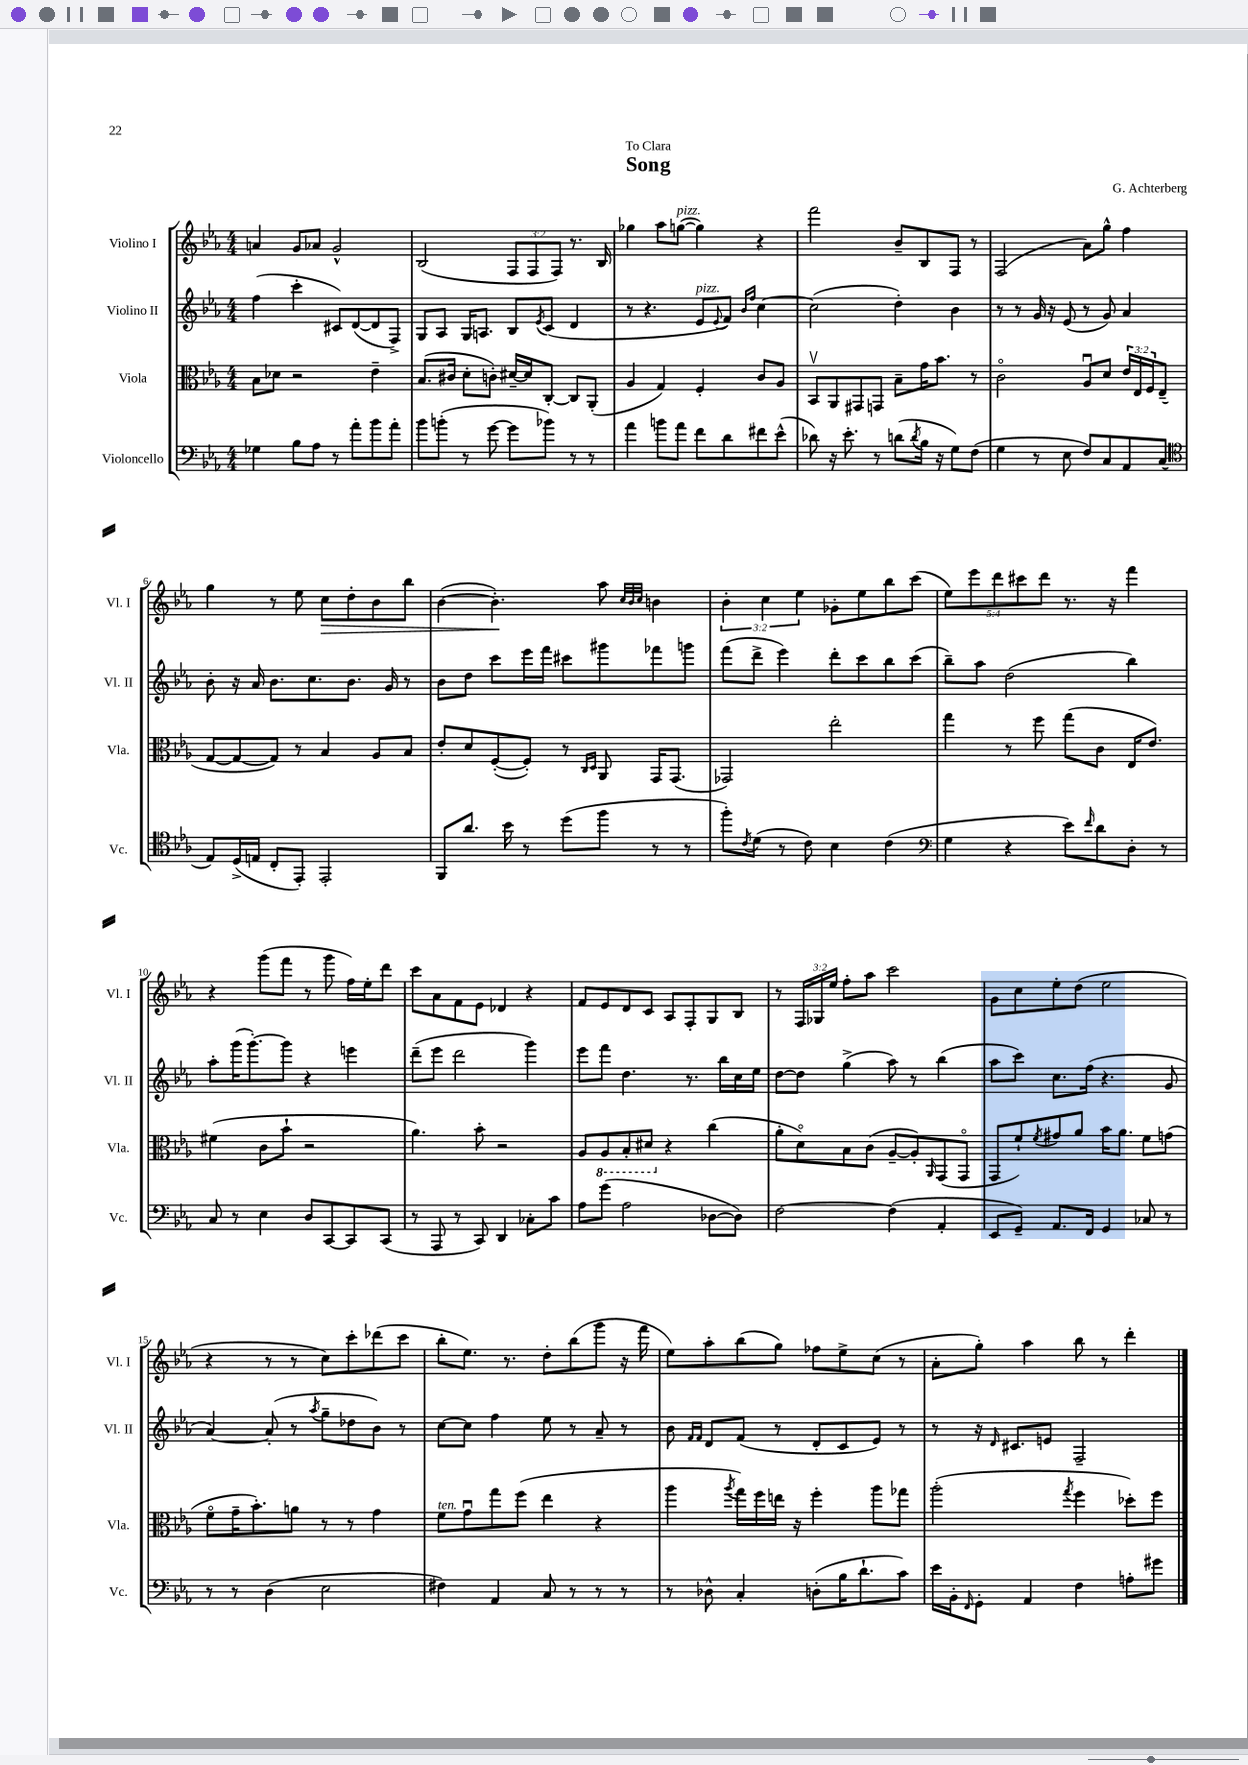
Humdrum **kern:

**kern	**kern	**kern	**kern
*staff4	*staff3	*staff2	*staff1
*clefF4	*clefC3	*clefG2	*clefG2
*k[b-e-a-]	*k[b-e-a-]	*k[b-e-a-]	*k[b-e-a-]
*M4/4	*M4/4	*M4/4	*M4/4
4G-	8B-	(4ff	4a
.	8d-	.	.
8B-	2r	4ccc'	8g
8A-	.	.	8a-
8r	.	8c#)	2g^^
8a-'	.	([8d	.
8b-	4e-~	8d]	.
8a-'	.	8F^)	.
=	=	=	=
8b-	(8.B-	8G	(2B-
(8b'	.	8A-	.
.	16c#	.	.
8r	8d'	16G	.
.	.	8.A	.
[8g	8c')	.	.
8g]	[16d#~	8B-	12F
.	16d#]	.	.
.	.	.	12F
.	.	8qe-	.
8b-)	[8C'	(8c	.
.	.	.	12F)
8r	8C]	4d	8.r
8r	(8AA-'	.	.
.	.	.	16B-
=	=	=	=
4a-	4A-	8r	4gg-
.	.	4.r	.
8b	4G)	.	8aa-
8a-	.	.	([8gg
8f	4F'	8e-	4gg])
.	.	8qqe-	.
8d	.	8f)	.
.	.	16qqb-	.
.	.	16qqff	.
8f#	8c	[4cc	4r
(8e-^^	8A-	.	.
=	=	=	=
8d-)	8BB-v	(2cc]	2fff
16r	8AA-	.	.
8.e-'	.	.	.
.	8GG#	.	.
8r	8GG	.	.
(8d	8B-~	4dd')	8b-~
8qd	.	.	.
16B-	16g	.	8B-
16r	8.b-	.	.
8G)	.	4b-	8F
(8F	8r	.	8r
=	=	=	=
4G	2co	8r	(2F
.	.	8r	.
8r	.	16g	.
.	.	16r	.
8E-	.	(8e-	.
8F)	8A-u	8r	8a-)
8C	8d	8g)	8gg^^
8AA-	24e-	4a-	4ff
.	24E-	.	.
.	24F	.	.
(8C	(8E-~	.	.
=	=	=	=
*clefC4	*	*	*
8E-)	[8G	8b-'	4gg
(16D^	8G_	16r	.
16E	.	16a-	.
8C'	8G])	8.b-	8r
8EE-')	8r	.	8ee-
.	.	8.cc	.
2EE-'	4B-	.	8cc
.	.	8.b-	8dd'
.	8A-	.	8b-
.	.	16g	.
.	8B-	8r	8bb-
=	=	=	=
8FF	8e-'	8b-	([4b-
8.a-	8d	8dd	.
.	([8F'	8ccc	4.b-'])
16b-	.	.	.
8r	8F'])	16eee-	.
.	.	16fff	.
(8dd	8r	8ccc#	.
.	16qqC	.	.
.	16qqD	.	.
8ff	8AA-	8ggg#	8aa-
.	.	.	32qqcc
.	.	.	32qqb-
.	.	.	32qqcc
8r	16GG	8fff-	4b
.	(8.GG	.	.
8r	.	8ggg	.
=	=	=	=
8ff')	2GG-)	(8fff	6b-'
8qc	.	.	.
(8d	.	8ddd^	.
.	.	.	6cc
8r	.	4eee-)	.
.	.	.	6ee-
8c)	.	.	.
4B-	2ee-'	8ddd'	8g-'
.	.	8ccc	8ee-
(4c	.	8bb-	8bb-
.	.	(8ccc	(8ccc
=	=	=	=
*clefF4	*	*	*
4G	4gg	8bb-~)	10ee-)
.	.	.	10eee-
.	.	8aa-	.
.	.	.	10ddd
4r	8r	(2dd	.
.	.	.	10ccc#
.	8ff	.	.
.	.	.	10ddd
8e-)	(8gg	.	8.r
16qqf	.	.	.
8d	8c	.	.
.	.	.	16r
8D'	16E-	4bb-)	4fff
.	8.e-)	.	.
8r	.	.	.
=	=	=	=
8C	(4f#	8aa-'	4r
8r	.	(16ggg	.
.	.	[8.ggg')	.
4E-	8c	.	(8ggg
.	8b-`	8ggg]	8fff
8D	2r	4r	8r
[8CC	.	.	8ggg
8CC]	.	4eee	16ff)
.	.	.	16ee-'
(8CC	.	.	8ddd
=	=	=	=
8r	4.a-)	(8ddd~	8ccc
8AAA-	.	8eee-	8a-
8r	.	2ddd	8f
8CC)	8b-'	.	8e-
4DD	2r	.	4d-
8C-'	.	4ggg)	4r
8c	.	.	.
=	=	=	=
8A-	8A-	8eee-	8f
(8g	8AA-	8fff	8e-
2A-	8BB-'	4.dd	8d
.	8D#	.	8c
.	4r	.	8A-
.	.	8.r	8F'
[8D-	(4cc	.	8G
.	.	16bb-	.
8D-])	.	16cc	8B-
.	.	16ee-	.
=	=	=	=
[2F	8a-'	[8dd	8r
.	8do)	8dd]	24F
.	.	.	24G-
.	.	.	24ee-
.	8B-	(4gg^	8ff'
.	(8c	.	8aa-
(4F]	[8A-~	8aa-)	2ccc
.	8A-'])	8r	.
.	16qqAA-	.	.
4AA-'	(8GG	(4bb-	.
.	8GGo	.	.
=	=	=	=
8EE-	8GG	8aa-	8g
8GG~)	8f`)	8ccc)	8cc
.	8qf	.	.
8.AA-	8g#	8.cc	8ee-'
.	8a-	.	(8dd
16FF	.	(16ff	.
4GG	16b-	4.r	2ee-
.	8.a-	.	.
8C-	8f	.	.
8r	(8g	8g	.
=	=	=	=
8r	8fo	[4a-)	4r
8r	16g~	.	.
.	8.b-')	.	.
(4D	.	(8a-']	8r
.	8a	8r	8r
.	.	8qaa-	.
2E-	8r	8gg~	8cc)
.	8r	8dd-	8ccc'
.	4g	8b-)	(8ddd-
.	.	8r	8ccc
=	=	=	=
4F#)	8f	[8cc	8bb-'
.	8gu	8cc]	8.ee-)
4AA-	8gg	4ff	.
.	.	.	8.r
.	(8ff	.	.
8C	4ee-	8ee-	8dd'
8r	.	8r	(8bb-
8r	4r	8a-~	8ggg
8r	.	8r	16r
.	.	.	16fff
=	=	=	=
8r	4aa-	8b-	8ee-)
.	.	16qqf	.
.	.	16qqf	.
8D-^^	.	8d	8aa-'
.	8qaa-	.	.
4C'	16gg)	(8f	(8bb-
.	16ff	.	.
.	16ee	8r	8gg)
.	16r	.	.
(8D'	4ff'	8d'	8ff-
16B-	.	8c	8ee-^
8.d`	.	.	.
.	8aa-	8e-)	(8cc
8c)	8gg-	8r	8r
=	=	=	=
16e-	(2aa-'	8r	8a-'
16BB-'	.	.	.
16qqFF	.	.	.
8GG'	.	16r	8gg')
.	.	16qqd	.
.	.	8.c#	.
4AA-	.	.	4aa-
.	.	8e	.
.	8qgg	.	.
4F	4ff	2F~	8bb-
.	.	.	8r
8A'	8dd-')	.	4ddd'
8g#	8ff	.	.
==	==	==	==
*-	*-	*-	*-
